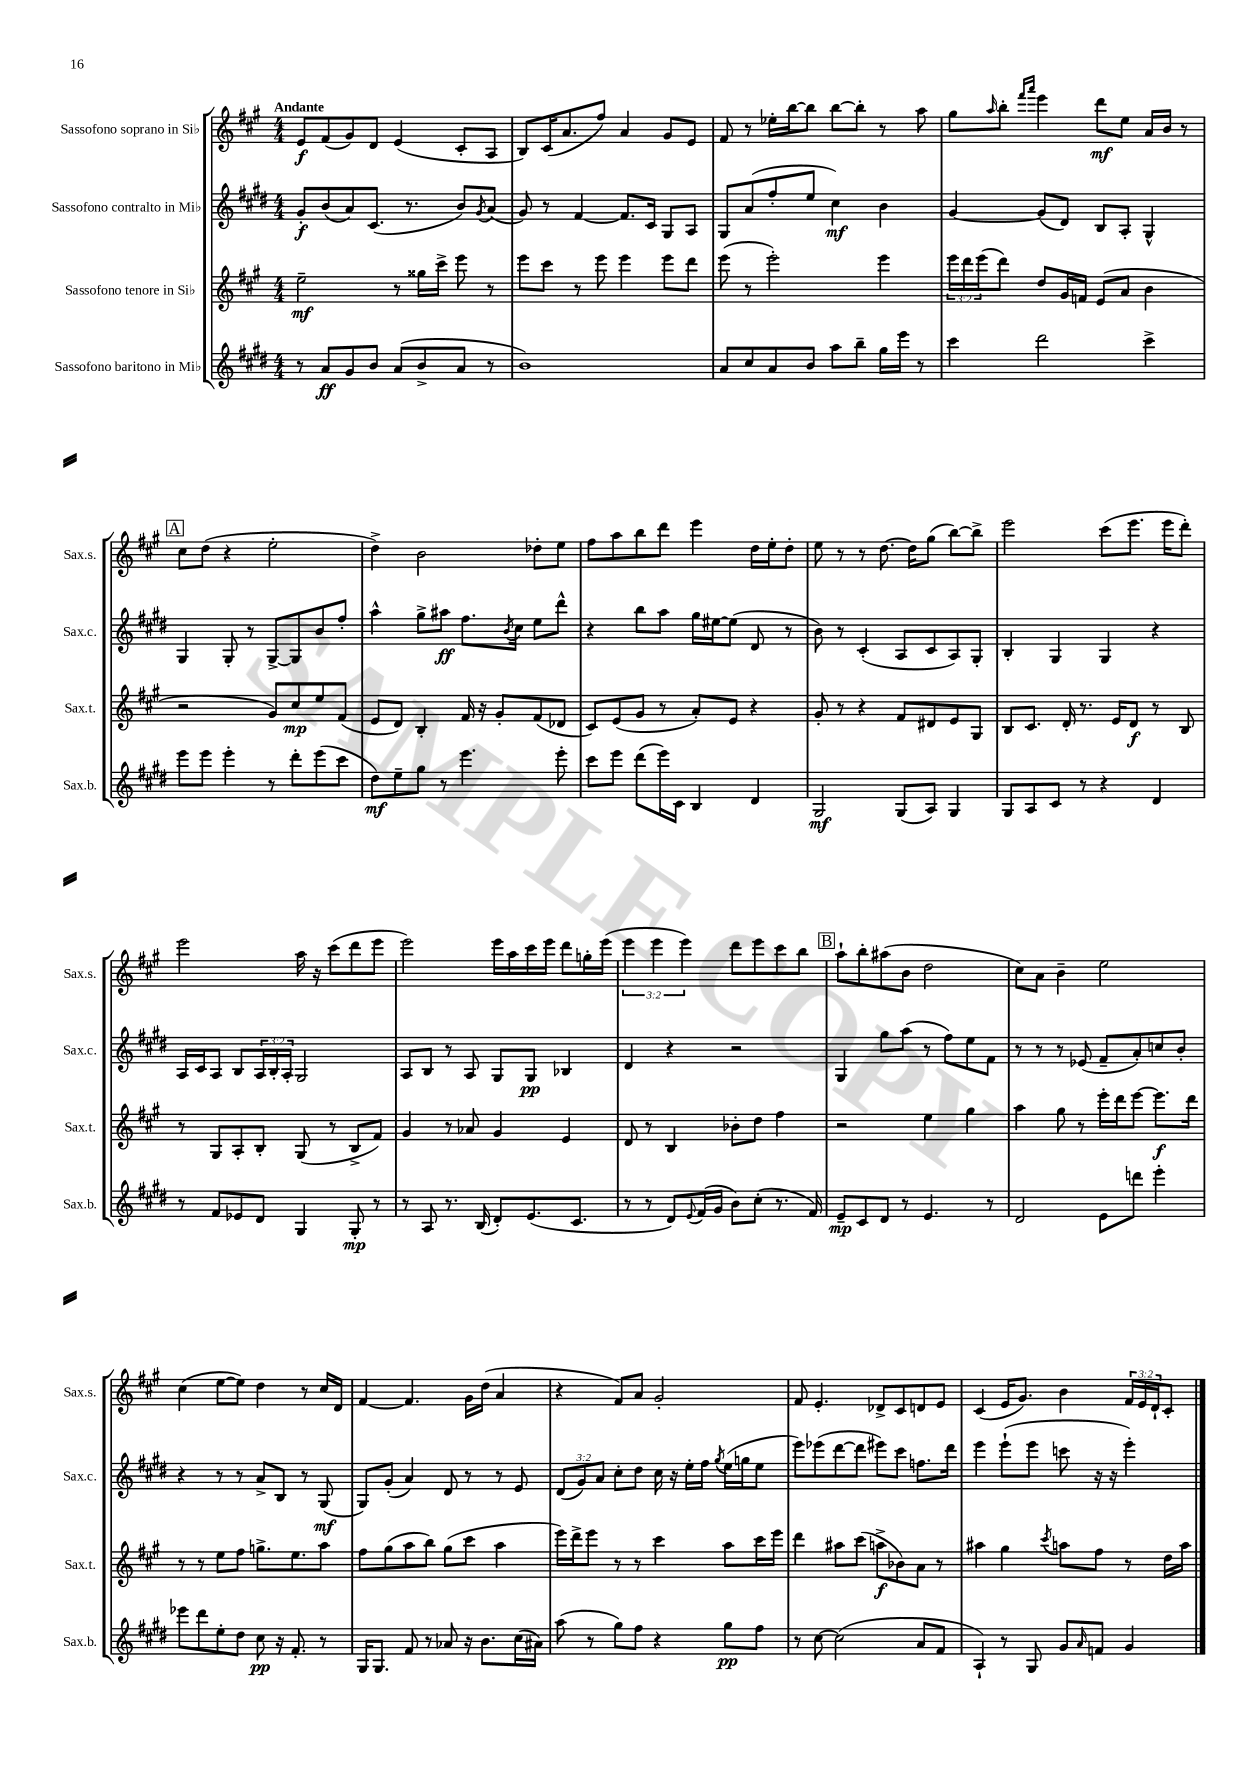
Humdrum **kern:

**kern	**dynam	**kern	**dynam	**kern	**dynam	**kern	**dynam
*part4	*part4	*part3	*part3	*part2	*part2	*part1	*part1
*staff4	*staff4	*staff3	*staff3	*staff2	*staff2	*staff1	*staff1
*I"Sassofono baritono in Mi♭	*	*I"Sassofono tenore in Si♭	*	*I"Sassofono contralto in Mi♭	*	*I"Sassofono soprano in Si♭	*
*I'Sax.b.	*	*I'Sax.t.	*	*I'Sax.c.	*	*I'Sax.s.	*
*clefG2	*	*clefG2	*	*clefG2	*	*clefG2	*
*k[f#c#g#d#]	*	*k[f#c#g#]	*	*k[f#c#g#d#]	*	*k[f#c#g#]	*
*M4/4	*	*M4/4	*	*M4/4	*	*M4/4	*
=1	=1	=1	=1	=1	=1	=1	=1
!	!	!	!	!	!	!LO:TX:a:B:t=Andante	!
8r	.	2ee~\	mf	8g#'/L	f	8e/L	f
8a/L	ff	.	.	(8b/	.	(8f#/	.
8g#/	.	.	.	8a/)	.	8g#/)	.
8b/J	.	.	.	(8.c#/J	.	8d/J	.
(8a/L	.	8r	.	.	.	(4e/	.
.	.	.	.	8.r	.	.	.
8b^/	.	16gg##X\LL	.	.	.	.	.
.	.	16ccc#^\JJ	.	.	.	.	.
8a/J	.	8eee\	.	8b/L)	.	8c#'/L	.
.	.	.	.	8qg#/	.	.	.
8r	.	8r	.	(8a/J	.	8A/J	.
=2	=2	=2	=2	=2	=2	=2	=2
1b)	.	8eee\L	.	8g#/)	.	8B/L)	.
.	.	8ccc#\J	.	8r	.	(16c#/K	.
.	.	.	.	.	.	8.a/	.
.	.	8r	.	[4f#/	.	.	.
.	.	8eee\	.	.	.	8ff#/J)	.
.	.	4eee\	.	8.f#/L]	.	4a/	.
.	.	.	.	16c#/Jk	.	.	.
.	.	8eee\L	.	8G#/L	.	8g#/L	.
.	.	8ddd\J	.	8A/J	.	8e/J	.
=3	=3	=3	=3	=3	=3	=3	=3
8a/L	.	(8eee\	.	8G#/L	.	8f#/	.
8cc#/	.	8r	.	(8a/	.	8r	.
8a/	.	2eee'\)	.	8ff#'/	.	16ee-X'\LL	.
.	.	.	.	.	.	[16bb\J	.
8b/J	.	.	.	8ee/J	.	8bb\J]	.
8aa\L	.	.	.	4cc#\)	mf	[8bb\L	.
8bb~\J	.	.	.	.	.	8bb'\J]	.
16gg#\LL	.	4eee\	.	4b\	.	8r	.
16eee\JJ	.	.	.	.	.	.	.
8r	.	.	.	.	.	8aa\	.
=4	=4	=4	=4	=4	=4	=4	=4
4ccc#\	.	24eee\LL	.	[4g#/	.	8gg#\L	.
.	.	24ddd\	.	.	.	.	.
.	.	(24eee\J	.	.	.	.	.
.	.	.	.	.	.	16qqaa/	.
.	.	8ddd\J)	.	.	.	8bb'\J	.
.	.	.	.	.	.	16qqfff#/LL	.
.	.	.	.	.	.	16qqaaa/JJ	.
2ddd#\	.	8dd/L	.	(8g#/L]	.	4eee\	.
.	.	16g#/L	.	8d#/J)	.	.	.
.	.	16fn/JJ	.	.	.	.	.
.	.	(8e/L	.	8B/L	.	8ddd\L	mf
.	.	8a/J	.	8A'/J	.	8ee\J	.
4ccc#^\	.	4b\	.	4G#^^/	.	16a/LL	.
.	.	.	.	.	.	16b/JJ	.
.	.	.	.	.	.	8r	.
!!LO:LB:g=z
!!LO:REH:place=s1:t=A
=5	=5	=5	=5	=5	=5	=5	=5
8eee\L	.	2r	.	4G#/	.	8cc#\L	.
8eee\J	.	.	.	.	.	(8dd\J	.
4eee'\	.	.	.	8G#'/	.	4r	.
.	.	.	.	8r	.	.	.
8r	.	8g#/L)	.	[8G#^/L	.	2ee'\	.
8ddd#'\L	.	8cc#/	mp	8G#/]	.	.	.
(8eee\	.	8ee/	.	8b/	.	.	.
8ccc#\J	.	(8f#/J	.	8ff#'/J	.	.	.
=6	=6	=6	=6	=6	=6	=6	=6
8dd#\L)	mf	8e/L	.	4aa^^\	.	4dd^\)	.
8ee~\	.	8d/J)	.	.	.	.	.
8gg#\J	.	4B'/	.	8gg#^\L	.	2b\	.
8r	.	.	.	8aa#X\J	ff	.	.
4.eee\	.	16f#/	.	8.ff#\L	.	.	.
.	.	16r	.	.	.	.	.
.	.	8g#'/L	.	.	.	.	.
.	.	.	.	8qb/	.	.	.
.	.	.	.	16cc#\Jk	.	.	.
.	.	(8f#/	.	8ee\L	.	8dd-X'\L	.
8eee'\	.	8d-X/J	.	8ddd#^^\J	.	8ee\J	.
=7	=7	=7	=7	=7	=7	=7	=7
8ccc#\L	.	8c#/L)	.	4r	.	8ff#\L	.
8eee\J	.	(8e/	.	.	.	8aa\	.
(8ddd#\L	.	8g#/J	.	8bb\L	.	8bb\	.
16eee\L)	.	8r	.	8aa\J	.	8ddd\J	.
16c#\JJ	.	.	.	.	.	.	.
4B/	.	8a'/L)	.	16gg#\LL	.	4eee\	.
.	.	.	.	[16ee#X\J	.	.	.
.	.	8e/J	.	(8ee#\J]	.	.	.
4d#/	.	4r	.	8d#/	.	16dd\LL	.
.	.	.	.	.	.	16ee'\J	.
.	.	.	.	8r	.	8dd'\J	.
=8	=8	=8	=8	=8	=8	=8	=8
2G#/	mf	8g#'/	.	8b\)	.	8ee\	.
.	.	8r	.	8r	.	8r	.
.	.	4r	.	(4c#'/	.	8r	.
.	.	.	.	.	.	[8.dd\	.
(8G#/L	.	8f#/L	.	8A/L	.	.	.
.	.	.	.	.	.	16dd\KL]	.
8A/J)	.	8d#X/	.	8c#/	.	(8gg#\J	.
4G#/	.	8e/	.	8A/)	.	[8bb\L)	.
.	.	8G#/J	.	8G#'/J	.	8bb^\J]	.
=9	=9	=9	=9	=9	=9	=9	=9
8G#/L	.	8B/L	.	4B'/	.	2eee\	.
8A/	.	8.c#/J	.	.	.	.	.
8c#/J	.	.	.	4G#/	.	.	.
.	.	16d'/	.	.	.	.	.
8r	.	8.r	.	.	.	.	.
4r	.	.	.	4G#/	.	(8ccc#\L	.
.	.	16e/KL	.	.	.	.	.
.	.	8d/J	f	.	.	8.eee\J	.
4d#/	.	8r	.	4r	.	.	.
.	.	.	.	.	.	16eee\KL	.
.	.	8B/	.	.	.	8ddd'\J)	.
!!LO:LB:g=z
=10	=10	=10	=10	=10	=10	=10	=10
8r	.	8r	.	16A/LL	.	2eee\	.
.	.	.	.	16c#/J	.	.	.
8f#/L	.	8G#/L	.	8A/J	.	.	.
8e-X/	.	8A'/	.	8B/L	.	.	.
8d#/J	.	8B'/J	.	24A/L	.	.	.
.	.	.	.	24B'/	.	.	.
.	.	.	.	24A'/JJ	.	.	.
4G#/	.	(8G#/	.	2G#/	.	16aa\	.
.	.	.	.	.	.	16r	.
.	.	8r	.	.	.	(8ccc#\L	.
8G#'/	mp	8B^/L	.	.	.	8ddd\	.
8r	.	8f#/J)	.	.	.	8eee\J	.
=11	=11	=11	=11	=11	=11	=11	=11
8r	.	4g#/	.	8A/L	.	2eee\)	.
8A/	.	.	.	8B/J	.	.	.
8.r	.	8r	.	8r	.	.	.
.	.	8a-X/	.	8A/	.	.	.
(16B/	.	.	.	.	.	.	.
8d#'/L)	.	4g#/	.	8G#/L	.	16eee\LL	.
.	.	.	.	.	.	16aa\	.
(8.e/	.	.	.	8G#/J	pp	16ccc#\	.
.	.	.	.	.	.	16eee\JJ	.
.	.	4e/	.	4B-X/	.	8ddd\L	.
8.c#/J	.	.	.	.	.	.	.
.	.	.	.	.	.	16ggn'\L	.
.	.	.	.	.	.	(16eee\JJ	.
=12	=12	=12	=12	=12	=12	=12	=12
8r	.	8d/	.	4d#/	.	6eee\	.
8r	.	8r	.	.	.	.	.
.	.	.	.	.	.	6eee\	.
8d#/L)	.	4B/	.	4r	.	.	.
.	.	.	.	.	.	6eee\)	.
8qqe/	.	.	.	.	.	.	.
(16f#/L	.	.	.	.	.	.	.
16g#/JJ	.	.	.	.	.	.	.
8b\L)	.	8b-X'\L	.	2r	.	8ddd\L	.
(8cc#'\J	.	8dd\J	.	.	.	8eee\	.
8.r	.	4ff#\	.	.	.	8ccc#\	.
.	.	.	.	.	.	8bb\J	.
16f#/)	.	.	.	.	.	.	.
!!LO:REH:place=s1:t=B
=13	=13	=13	=13	=13	=13	=13	=13
8e~/L	mp	2r	.	4G#/	.	8aa`\L	.
8c#/	.	.	.	.	.	8bb'\	.
8d#/J	.	.	.	8gg#\L	.	(8aa#X\	.
8r	.	.	.	(8aa\J	.	8b\J	.
4.e/	.	4ee\	.	8r	.	2dd\	.
.	.	.	.	8ff#\L)	.	.	.
.	.	4gg#\	.	8ee\	.	.	.
8r	.	.	.	8f#\J	.	.	.
=14	=14	=14	=14	=14	=14	=14	=14
2d#/	.	4aa\	.	8r	.	8cc#\L)	.
.	.	.	.	8r	.	8a\J	.
.	.	8gg#\	.	8r	.	4b~\	.
.	.	8r	.	(8e-X/	.	.	.
8e\L	.	16eee'\LL	.	8f#~/L	.	2ee\	.
.	.	16ddd\J	.	.	.	.	.
8dddn\J	.	[8eee\J	.	8a'/)	.	.	.
4eee'\	.	8.eee\L]	f	8ccn/	.	.	.
.	.	.	.	8b'/J	.	.	.
.	.	16ddd\Jk	.	.	.	.	.
!!LO:LB:g=z
=15	=15	=15	=15	=15	=15	=15	=15
8eee-X\L	.	8r	.	4r	.	(4cc#\	.
8ddd#\	.	8r	.	.	.	.	.
8ee'\	.	8ee\L	.	8r	.	[8ee\L	.
8dd#\J	.	8ff#\J	.	8r	.	8ee\J])	.
8cc#\	pp	8.ggn^\L	.	8a^/L	.	4dd\	.
16r	.	.	.	8B/J	.	.	.
8.f#'/	.	8.ee\	.	.	.	.	.
.	.	.	.	8r	.	8r	.
8r	.	8aa\J	.	(8G#/	mf	16cc#/LL	.
.	.	.	.	.	.	16d/JJ	.
=16	=16	=16	=16	=16	=16	=16	=16
16G#/KL	.	8ff#\L	.	8G#/L)	.	[4f#/	.
8.G#/J	.	.	.	.	.	.	.
.	.	(8gg#\	.	(8g#'/J	.	.	.
8f#/	.	8aa\	.	4a/)	.	4.f#/]	.
8r	.	8bb\J)	.	.	.	.	.
8a-X/	.	(8gg#\L	.	8d#/	.	.	.
16r	.	8ccc#\J	.	8r	.	16g#\LL	.
8.b\L	.	.	.	.	.	(16dd\JJ	.
.	.	4aa\	.	8r	.	4a/	.
(16cc#\L	.	.	.	8e/	.	.	.
16a#X\JJ)	.	.	.	.	.	.	.
=17	=17	=17	=17	=17	=17	=17	=17
(8aa\	.	16eee\LL)	.	(12d#/L	.	4r	.
.	.	16ddd^\J	.	.	.	.	.
.	.	.	.	12g#/)	.	.	.
8r	.	8eee\J	.	.	.	.	.
.	.	.	.	12a/J	.	.	.
8gg#\L)	.	8r	.	8cc#'\L	.	8f#/L)	.
8ff#\J	.	8r	.	8dd#\J	.	8a/J	.
4r	.	4ccc#\	.	16cc#\	.	2g#'/	.
.	.	.	.	16r	.	.	.
.	.	.	.	16ee'\LL	.	.	.
.	.	.	.	16ff#\JJ	.	.	.
.	.	.	.	8qgg#/	.	.	.
8gg#\L	pp	8aa\L	.	(16ee\LL	.	.	.
.	.	.	.	16ggn\J	.	.	.
8ff#\J	.	16ccc#\L	.	8ee\J	.	.	.
.	.	16eee\JJ	.	.	.	.	.
=18	=18	=18	=18	=18	=18	=18	=18
8r	.	4ddd\	.	8eee\L)	.	8f#/	.
[8cc#\	.	.	.	(8eee-X\	.	4.e'/	.
(2cc#\]	.	8aa#X\L	.	[8ddd#\	.	.	.
.	.	(8ccc#\J	.	8ddd#\J]	.	.	.
.	.	8aan^\L	f	8eee#X\L)	.	8d-X^/L	.
.	.	8b-X\)	.	8ccc#\J	.	8c#/	.
8a/L	.	8a\J	.	8.ffn\L	.	8dn/	.
8f#/J	.	8r	.	.	.	8e/J	.
.	.	.	.	16ddd#\Jk	.	.	.
=19	=19	=19	=19	=19	=19	=19	=19
4A`/)	.	4aa#X\	.	4eee\	.	(4c#/	.
8r	.	4gg#\	.	(8eee`\L	.	16e/KL	.
.	.	.	.	.	.	8.g#/J)	.
8G#/	.	.	.	8eee\J	.	.	.
.	.	8qccc#/	.	.	.	.	.
8g#/L	.	8aan\L	.	8cccn\	.	4b\	.
16qqa/	.	.	.	.	.	.	.
8fn/J	.	8ff#\J	.	16r	.	.	.
.	.	.	.	16r	.	.	.
4g#/	.	8r	.	4eee'\)	.	24f#/LL	.
.	.	.	.	.	.	24e/	.
.	.	.	.	.	.	24d`/J	.
.	.	16dd\LL	.	.	.	8c#'/J	.
.	.	16aa\JJ	.	.	.	.	.
==	==	==	==	==	==	==	==
*-	*-	*-	*-	*-	*-	*-	*-
